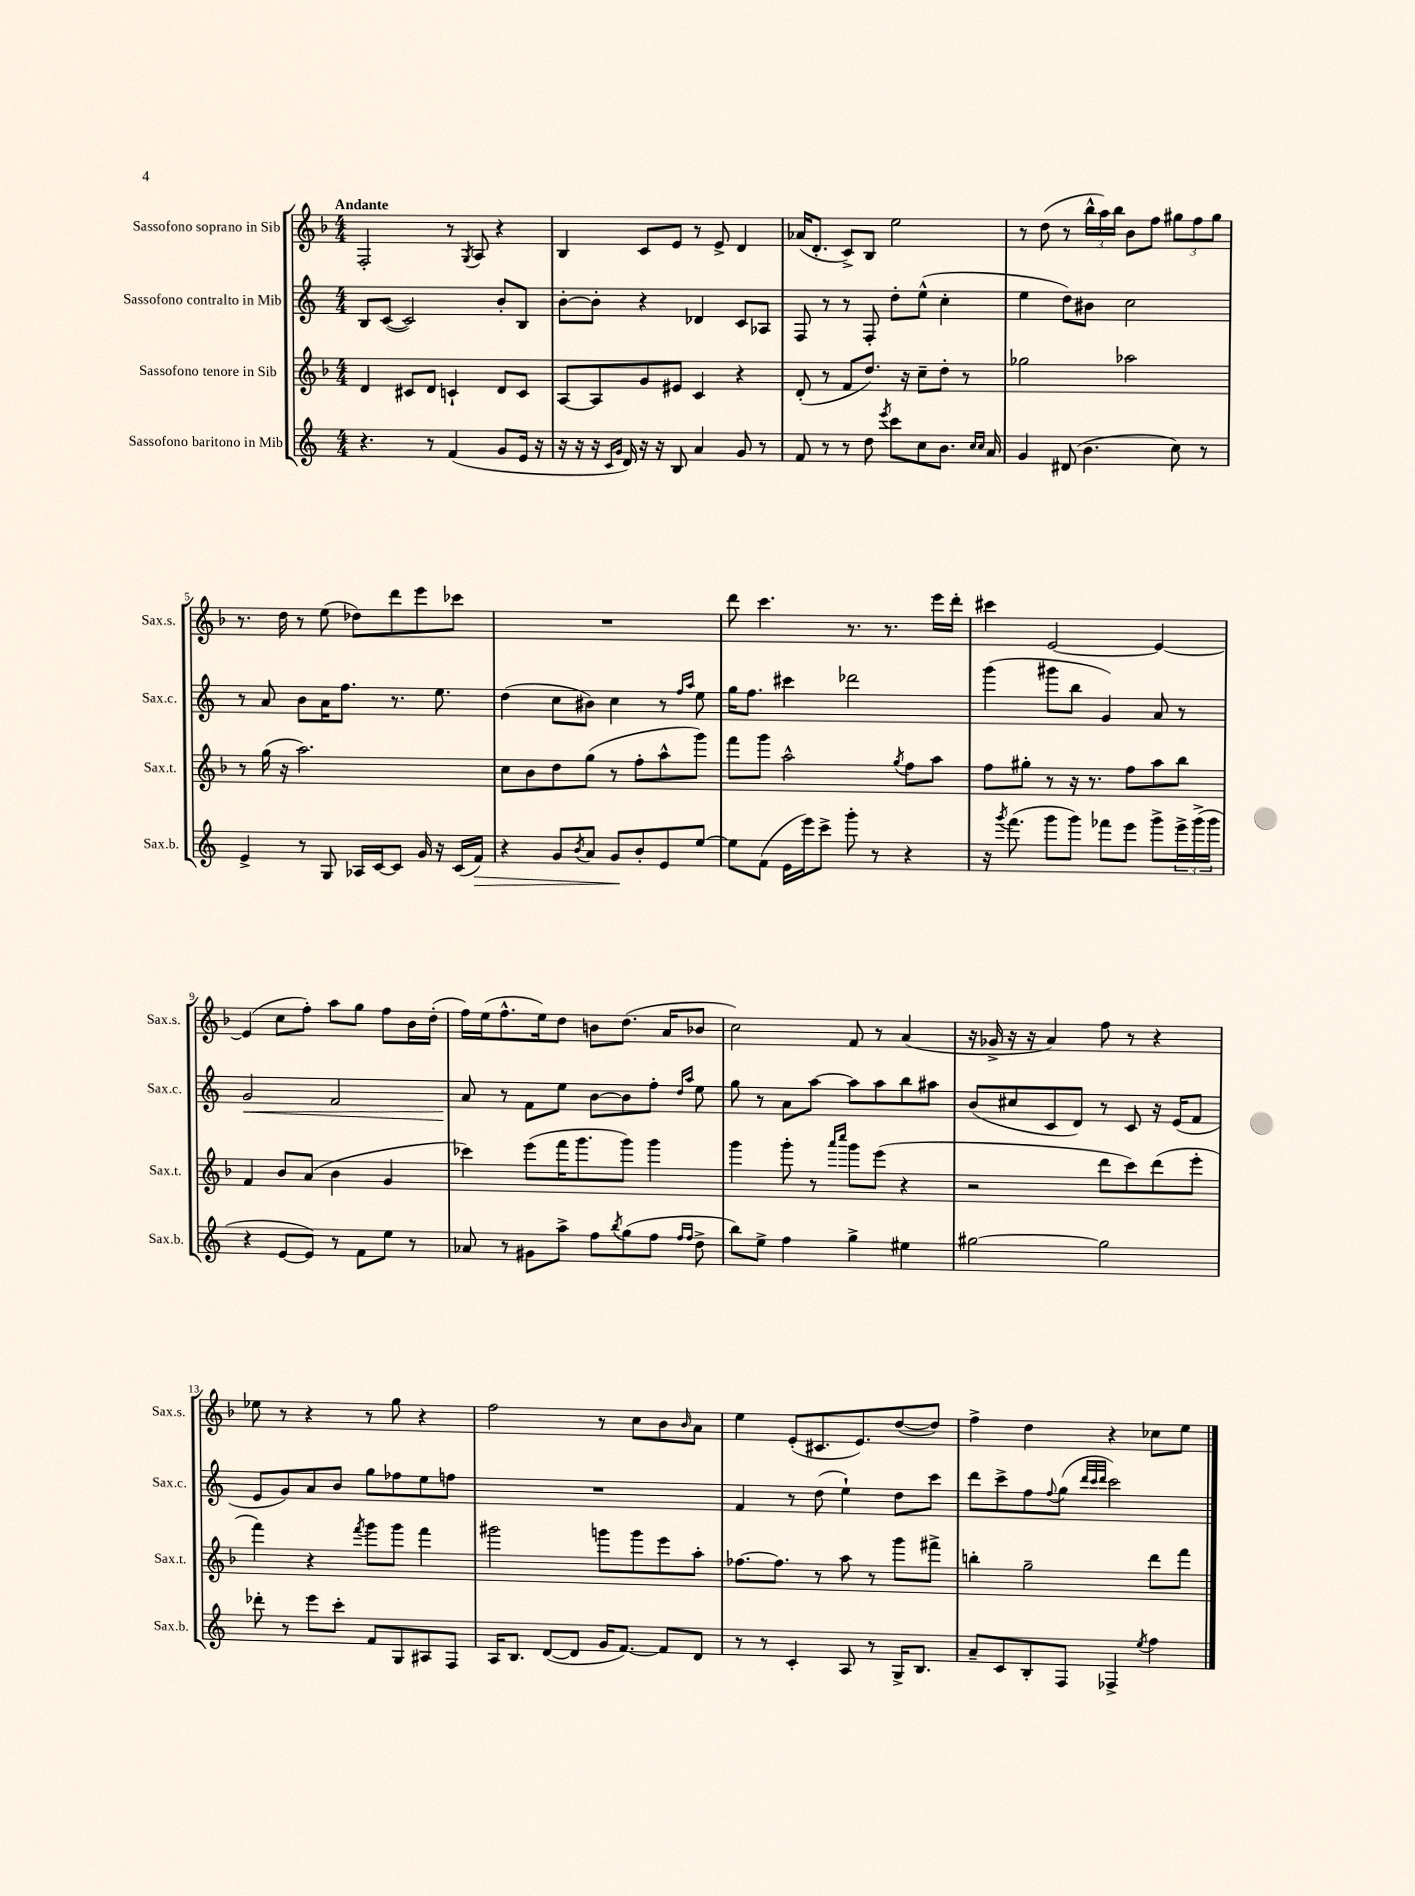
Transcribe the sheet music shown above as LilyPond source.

<<
\new StaffGroup <<
\new Staff = "s0" \with { instrumentName = "Sassofono soprano in Sib" shortInstrumentName = "Sax.s." } {
    \clef treble \key f \major \numericTimeSignature \time 4/4 \tempo "Andante"
    f2-. r8 \acciaccatura { g8 } a8 r4 |
    bes4 c'8 e'8 r8 e'8-> d'4 |
    aes'16( d'8.-. c'8->) bes8 e''2 |
    r8 d''8( r8 \tuplet 3/2 { bes''16-^ a''16) bes''16 } bes'8 f''8 \tuplet 3/2 { gis''8 f''8 gis''8 } |
    r8. d''16 r8 e''8( des''8) d'''8 e'''8 ces'''8 |
    R1 |
    d'''8 c'''4. r8. r8. e'''16 d'''16-. |
    cis'''4 e'2~ e'4~ |
    e'4( c''8 f''8-.) a''8 g''8 f''8 bes'16 d''16-.( |
    f''16) e''16( f''8.-^ e''16) d''8 b'8 d''8.( a'16 bes'8 |
    c''2) f'8 r8 a'4( |
    r16 ges'16-> r16 r16 a'4) f''8 r8 r4 |
    ees''8 r8 r4 r8 g''8 r4 |
    f''2 r8 c''8 bes'8 \grace { bes'16 } a'8 |
    e''4 e'8-.( cis'8. e'8.) d''8~( d''8) |
    f''4-> d''4 r4 ces''8 e''8 \bar "|." |
}
\new Staff = "s1" \with { instrumentName = "Sassofono contralto in Mib" shortInstrumentName = "Sax.c." } {
    \clef treble \key c \major \numericTimeSignature \time 4/4
    b8 c'8~( c'2) b'8-. b8 |
    b'8~-. b'8-. r4 des'4 c'8 aes8 |
    f8 r8 r8 f8-. d''8-. e''8-^( c''4-. |
    e''4 d''8) bis'8 c''2 |
    r8 a'8 b'8 a'16 f''8. r8. e''8. |
    d''4( c''8 bis'8) c''4 r8 \grace { f''16 a''16 } e''8 |
    g''16 f''8. cis'''4 des'''2 |
    g'''4( gis'''8 b''8 g'4) a'8 r8 |
    g'2\< f'2 |
    a'8\! r8 f'8 e''8 b'8~ b'8 f''8-. \grace { d''16 a''16 } e''8 |
    g''8 r8 a'8 a''8~ a''8 a''8 b''8 ais''8 |
    b'8( cis''8 c'8 d'8) r8 c'8 r16 e'16( f'8 |
    e'8 g'8) a'8 b'8 g''8 fes''8 e''8 f''8 |
    R1 |
    f'4 r8 d''8( e''4-!) d''8 c'''8 |
    d'''8 c'''8-> f''8 \appoggiatura { f''8 } g''8( \grace { d'''32 c'''32 d'''32 } c'''2) \bar "|." |
}
\new Staff = "s2" \with { instrumentName = "Sassofono tenore in Sib" shortInstrumentName = "Sax.t." } {
    \clef treble \key f \major \numericTimeSignature \time 4/4
    d'4 cis'8 d'8 c'4-! d'8 c'8 |
    a8~ a8 g'8 eis'8 c'4 r4 |
    d'8-.( r8 f'8 d''8.) r16 c''8-- d''8-. r8 |
    ges''2 aes''2 |
    r8 g''16( r16 a''2.) |
    c''8 bes'8 d''8 g''8( r8 f''8-. a''8-^ g'''8) |
    f'''8 g'''8 a''2-^ \acciaccatura { g''8 } f''8 a''8 |
    f''8 gis''8-. r8 r16 r8. f''8 a''8 bes''8 |
    f'4 bes'8 a'8( bes'4 g'4 |
    ces'''4) e'''8( f'''16 g'''8. g'''8) g'''4 |
    g'''4 g'''8-. r8 \grace { a'''16 c''''16 } g'''8 e'''8( r4 |
    r2 d'''8 c'''8) d'''8( e'''8-. |
    f'''4) r4 \acciaccatura { f'''8 } g'''8 g'''8 f'''4 |
    gis'''2 g'''8 g'''8 e'''8 a''8-. |
    fes''8.~ fes''8. r8 a''8 r8 g'''8 fis'''8-> |
    b''4-. g''2-- d'''8 f'''8 \bar "|." |
}
\new Staff = "s3" \with { instrumentName = "Sassofono baritono in Mib" shortInstrumentName = "Sax.b." } {
    \clef treble \key c \major \numericTimeSignature \time 4/4
    r4. r8 f'4( g'8 e'16 r16 |
    r16 r16 r16 \grace { c'16 g'16 } d'16) r16 r16 b8 a'4 g'8 r8 |
    f'8 r8 r8 d''8 \acciaccatura { e'''8 } c'''8 c''8 b'8. \grace { c''16 c''16 } a'16 |
    g'4 dis'8( b'4. c''8) r8 |
    e'4-> r8 g8 aes16 c'16~ c'8 g'16 r16 c'16( f'16\>) |
    r4 g'8 \acciaccatura { b'8 } a'8 g'8\! b'8-. e'8 e''8~ |
    e''8 f'8( e'16 e'''16) c'''8-> g'''8-. r8 r4 |
    r16 \acciaccatura { g'''8 } f'''8.( g'''8 g'''8) fes'''8 e'''8 g'''8-> \tuplet 3/2 { e'''16-> g'''16->( g'''16 } |
    r4 e'8~ e'8) r8 f'8 e''8 r8 |
    aes'8 r8 gis'8 a''8-> f''8 \acciaccatura { b''8 } g''8( f''8 \grace { f''16 f''16 } d''8-> |
    b''8) e''8-> f''4 g''4-> eis''4 |
    gis''2~ gis''2 |
    des'''8-. r8 e'''8 c'''8-. f'8 g8 ais8 f8 |
    a16 b8. d'8~( d'8 g'16 f'8.~) f'8 d'8 |
    r8 r8 c'4-. a8 r8 g16-> b8. |
    a'8-- c'8 b8-. f8 fes4-> \acciaccatura { e''8 } f''4 \bar "|." |
}
>>
>>
